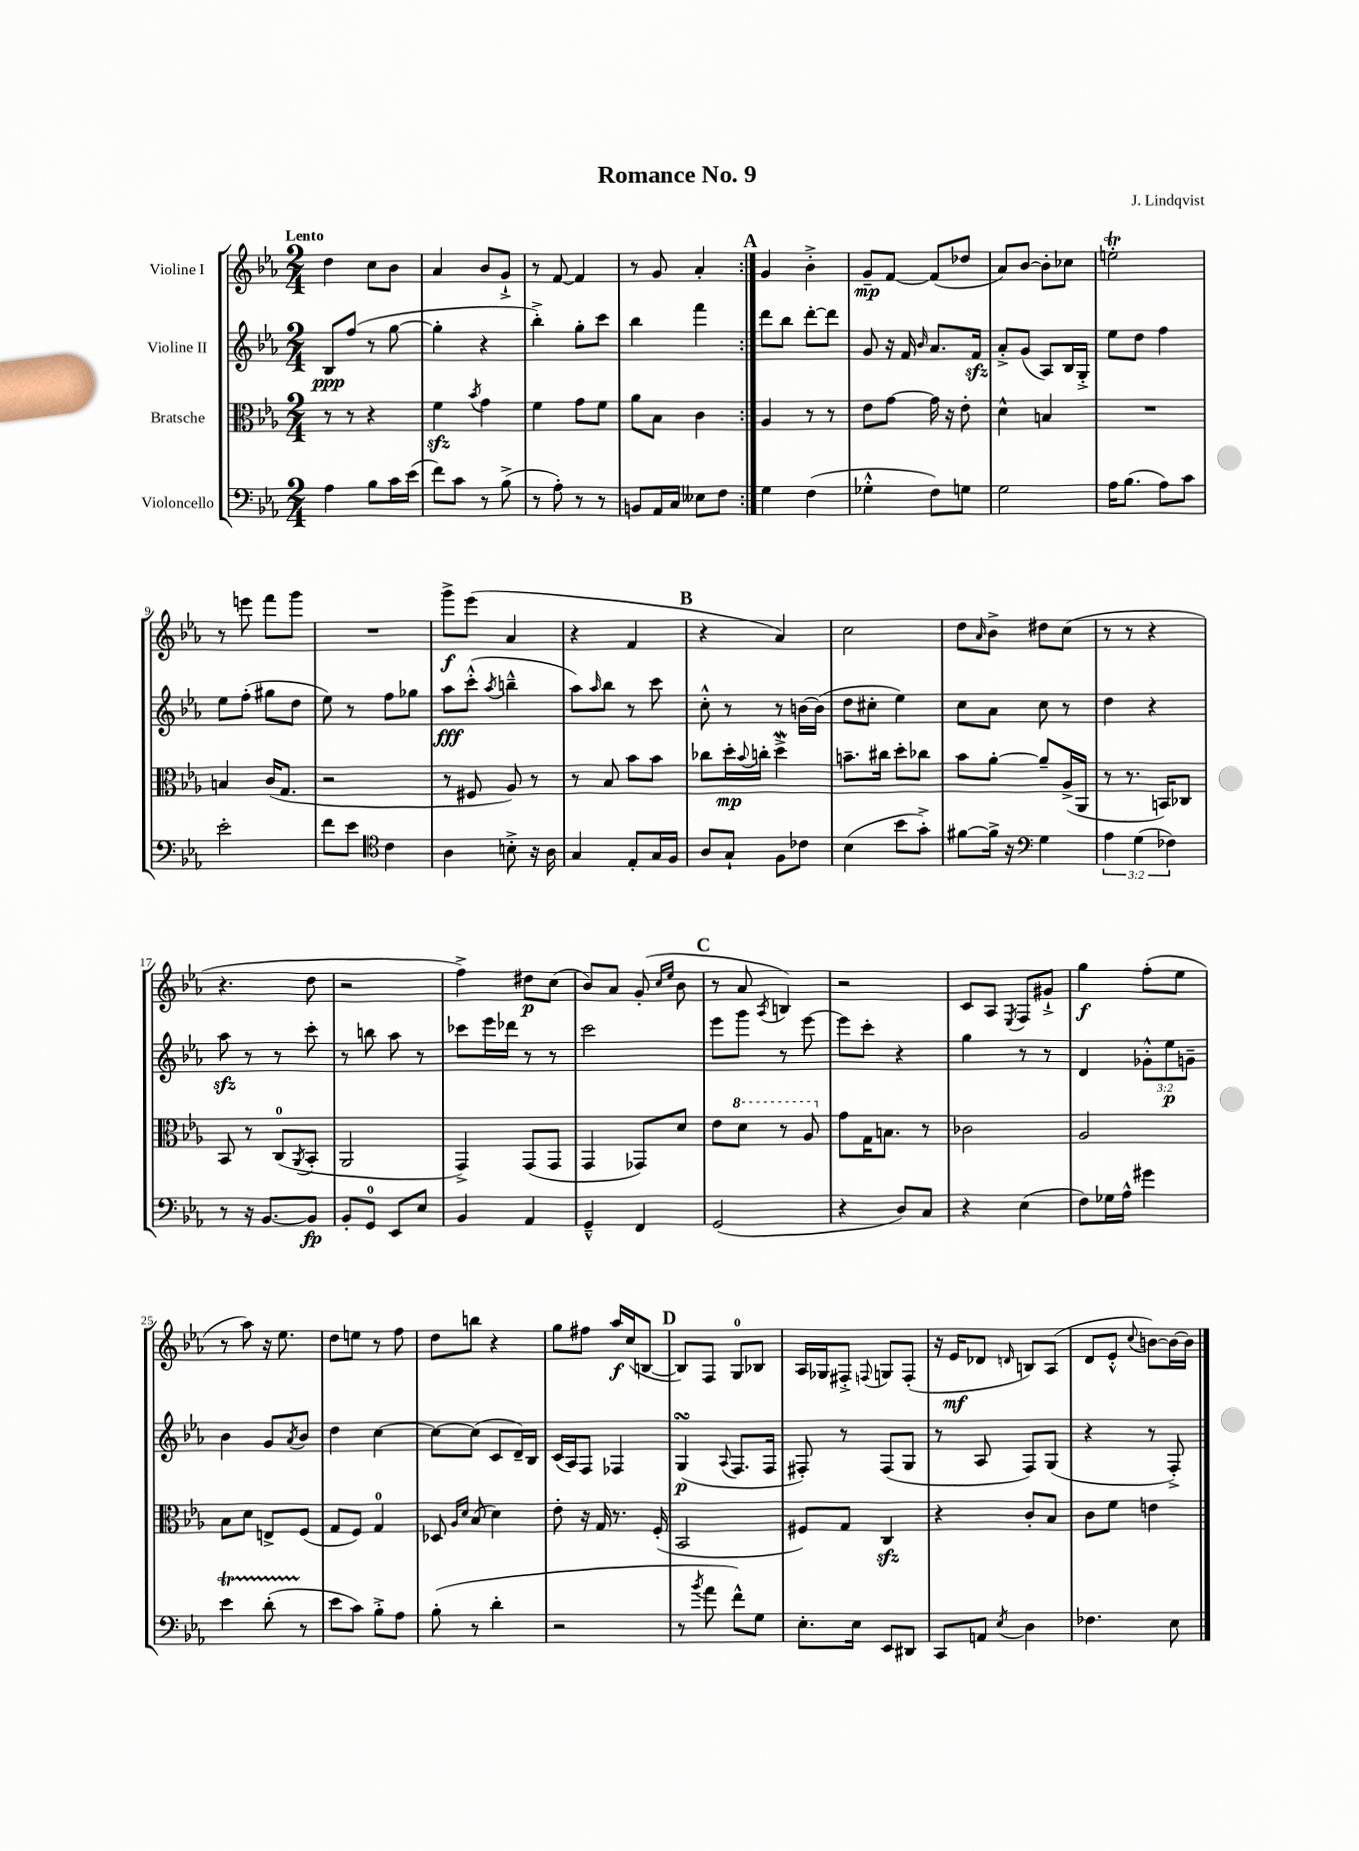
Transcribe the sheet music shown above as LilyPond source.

\header { title = "Romance No. 9" composer = "J. Lindqvist" }
<<
\new StaffGroup <<
\new Staff = "s0" \with { instrumentName = "Violine I" } {
    \clef treble \key ees \major \numericTimeSignature \time 2/4 \tempo "Lento"
    \repeat volta 2 { d''4 c''8 bes'8 |
    aes'4 bes'8 g'8-!-> |
    r8 f'8~ f'4 |
    r8 g'8 aes'4-. | }
    \mark \markup { \bold "A" } g'4 bes'4-.-> |
    g'8--\mp f'8~ f'8( des''8 |
    aes'8) bes'8~ bes'8-. ces''8 |
    e''2-.\trill |
    r8 e'''8 f'''8 g'''8 |
    R2 |
    g'''8->\f ees'''8( aes'4 |
    r4 f'4 |
    \mark \markup { \bold "B" } r4 aes'4) |
    c''2 |
    d''8 \grace { aes'16 } bes'8-> dis''8 c''8( |
    r8 r8 r4 |
    r4. d''8 |
    r2 |
    f''4->) dis''8\p c''8( |
    bes'8) aes'8 g'8-.( \grace { c''16 ees''16 } bes'8 |
    \mark \markup { \bold "C" } r8 aes'8 \acciaccatura { aes8 } b4) |
    r2 |
    c'8 aes8 \acciaccatura { ees8 } f8 gis'8-!-> |
    g''4\f f''8-.( ees''8 |
    r8 aes''8) r16 ees''8. |
    d''8 e''8 r8 f''8 |
    d''8 b''8 r4 |
    g''8 fis''8 aes''16\f c''16( b8~ |
    \mark \markup { \bold "D" } b8) f8 g8-0 bes8 |
    aes16 ges16 fis8-.-> \appoggiatura { f8 } g8 f8-.( |
    r16 ees'16\mf des'8 \grace { d'16 } b8) aes8( |
    d'8 ees'8-.-^ \appoggiatura { c''8 } b'8~) b'16~ b'16 \bar "|." |
}
\new Staff = "s1" \with { instrumentName = "Violine II" } {
    \clef treble \key ees \major \numericTimeSignature \time 2/4 \override Staff.TupletNumber.text = #tuplet-number::calc-fraction-text
    \repeat volta 2 { bes8\ppp f''8( r8 g''8~ |
    g''4-. r4 |
    bes''4-.->) g''8-. c'''8 |
    bes''4 f'''4 | }
    \mark \markup { \bold "A" } d'''8 bes''8 d'''8~-. d'''8 |
    g'8 r16 f'16 \grace { bes'16 } aes'8. f'16\sfz |
    aes'8-.-> g'8( aes8) bes16 g16-.-> |
    ees''8 d''8 f''4 |
    ees''8 f''8-.( gis''8 d''8 |
    ees''8) r8 f''8 ges''8 |
    aes''8\fff c'''8-.-^( \acciaccatura { aes''8 } b''4---^ |
    aes''8) \grace { aes''16 } bes''8 r8 c'''8 |
    \mark \markup { \bold "B" } c''8-.-^ r8 r8 b'16~ b'16( |
    d''8 cis''8-. ees''4) |
    c''8 aes'8 c''8 r8 |
    d''4 r4 |
    aes''8\sfz r8 r8 c'''8-. |
    r8 b''8 aes''8 r8 |
    ces'''8 ees'''16 des'''16 r8 r8 |
    c'''2 |
    \mark \markup { \bold "C" } ees'''8 g'''8 r8 ees'''8~ |
    ees'''8 c'''8-. r4 |
    g''4 r8 r8 |
    d'4 \tuplet 3/2 { ges'8-.-^ ees''8\p g'8-- } |
    bes'4 g'8 \acciaccatura { aes'8 } bes'8 |
    d''4 c''4~ |
    c''8~ c''8( c'8 d'16--) bes16 |
    c'16( aes16) f8 fes4 |
    \mark \markup { \bold "D" } g4\turn\p( \appoggiatura { aes8 } f8. f16 |
    fis8-.) r8 fis8( g8 |
    r8 aes8 f8) g8( |
    r4 r8 f8-.->) \bar "|." |
}
\new Staff = "s2" \with { instrumentName = "Bratsche" } {
    \clef alto \key ees \major \numericTimeSignature \time 2/4
    \repeat volta 2 { r8 r8 r4 |
    f'4\sfz \acciaccatura { bes'8 } g'4 |
    f'4 g'8 f'8 |
    aes'8 bes8 c'4 | }
    \mark \markup { \bold "A" } aes4 r8 r8 |
    ees'8 g'8~ g'16 r16 ees'8-. |
    d'4-^ b4 |
    R2 |
    b4 c'16( g8. |
    r2 |
    r8 fis8 aes8) r8 |
    r8 bes8 bes'8 bes'8 |
    \mark \markup { \bold "B" } ces''8 d''16-.\mp \appoggiatura { bes'8 } c''16-. d''4->\mordent |
    b'8.-- cis''16 d''8-. ces''8 |
    bes'8 aes'8~-. aes'8-- aes16->( aes,16 |
    r8 r8. b,16) ces8 |
    bes,8 r8 c8-0( \acciaccatura { aes,8 } bes,8-. |
    aes,2 |
    g,4->) g,8( g,8 |
    g,4 ges,8) d'8 |
    \mark \markup { \bold "C" } ees'8 \ottava #1 d''8 r8 aes'8 \ottava #0 |
    g'8 g16 b8. r8 |
    ces'2 |
    aes2 |
    bes8 d'8 e8-> f8( |
    g8 f8) g4-0 |
    des8 \grace { aes16 d'16 } bes8( d'4) |
    ees'8-. r16 g16 r8. f16-.( |
    \mark \markup { \bold "D" } bes,2 |
    fis8) g8 c4\sfz |
    r4 c'8-. bes8 |
    c'8 f'8 e'4 \bar "|." |
}
\new Staff = "s3" \with { instrumentName = "Violoncello" } {
    \clef bass \key ees \major \numericTimeSignature \time 2/4 \override Staff.TupletNumber.text = #tuplet-number::calc-fraction-text
    \repeat volta 2 { aes4 bes8 c'16 ees'16( |
    f'8) c'8 r8 bes8->( |
    r8 aes8-.) r8 r8 |
    b,8 aes,16 c16 eeses8 f8 | }
    \mark \markup { \bold "A" } g4 f4( |
    ges4-.-^ f8) g8 |
    g2 |
    aes16 bes8.( aes8) c'8 |
    ees'2-. |
    f'8 ees'8 \clef tenor c'4 |
    aes4 b8-.-> r16 aes16 |
    g4 ees8-. g16 f16 |
    \mark \markup { \bold "B" } aes8 g8-! f8 ces'8 |
    bes4( bes'8 g'8-.->) |
    fis'8~ fis'16-> r16 \clef bass g4 |
    \tuplet 3/2 { aes4 g4( fes4) } |
    r8 r16 bes,8.~ bes,8\fp |
    bes,8-. g,8-0 ees,8 ees8 |
    bes,4 aes,4 |
    g,4---^ f,4 |
    \mark \markup { \bold "C" } g,2( |
    r4 d8) c8 |
    r4 ees4( |
    f8) ges16 aes16-^ gis'4 |
    ees'4\startTrillSpan d'8-.( r8\stopTrillSpan |
    ees'8 c'8) bes8-.-> aes8 |
    bes8-.( r8 d'4-. |
    r2 |
    \mark \markup { \bold "D" } r8 \acciaccatura { bes'8 } aes'8 f'8-^) g8 |
    ees8.-. ees16 ees,8 dis,8 |
    c,8 a,8 \acciaccatura { ees8 } d4 |
    fes4. ees8 \bar "|." |
}
>>
>>
